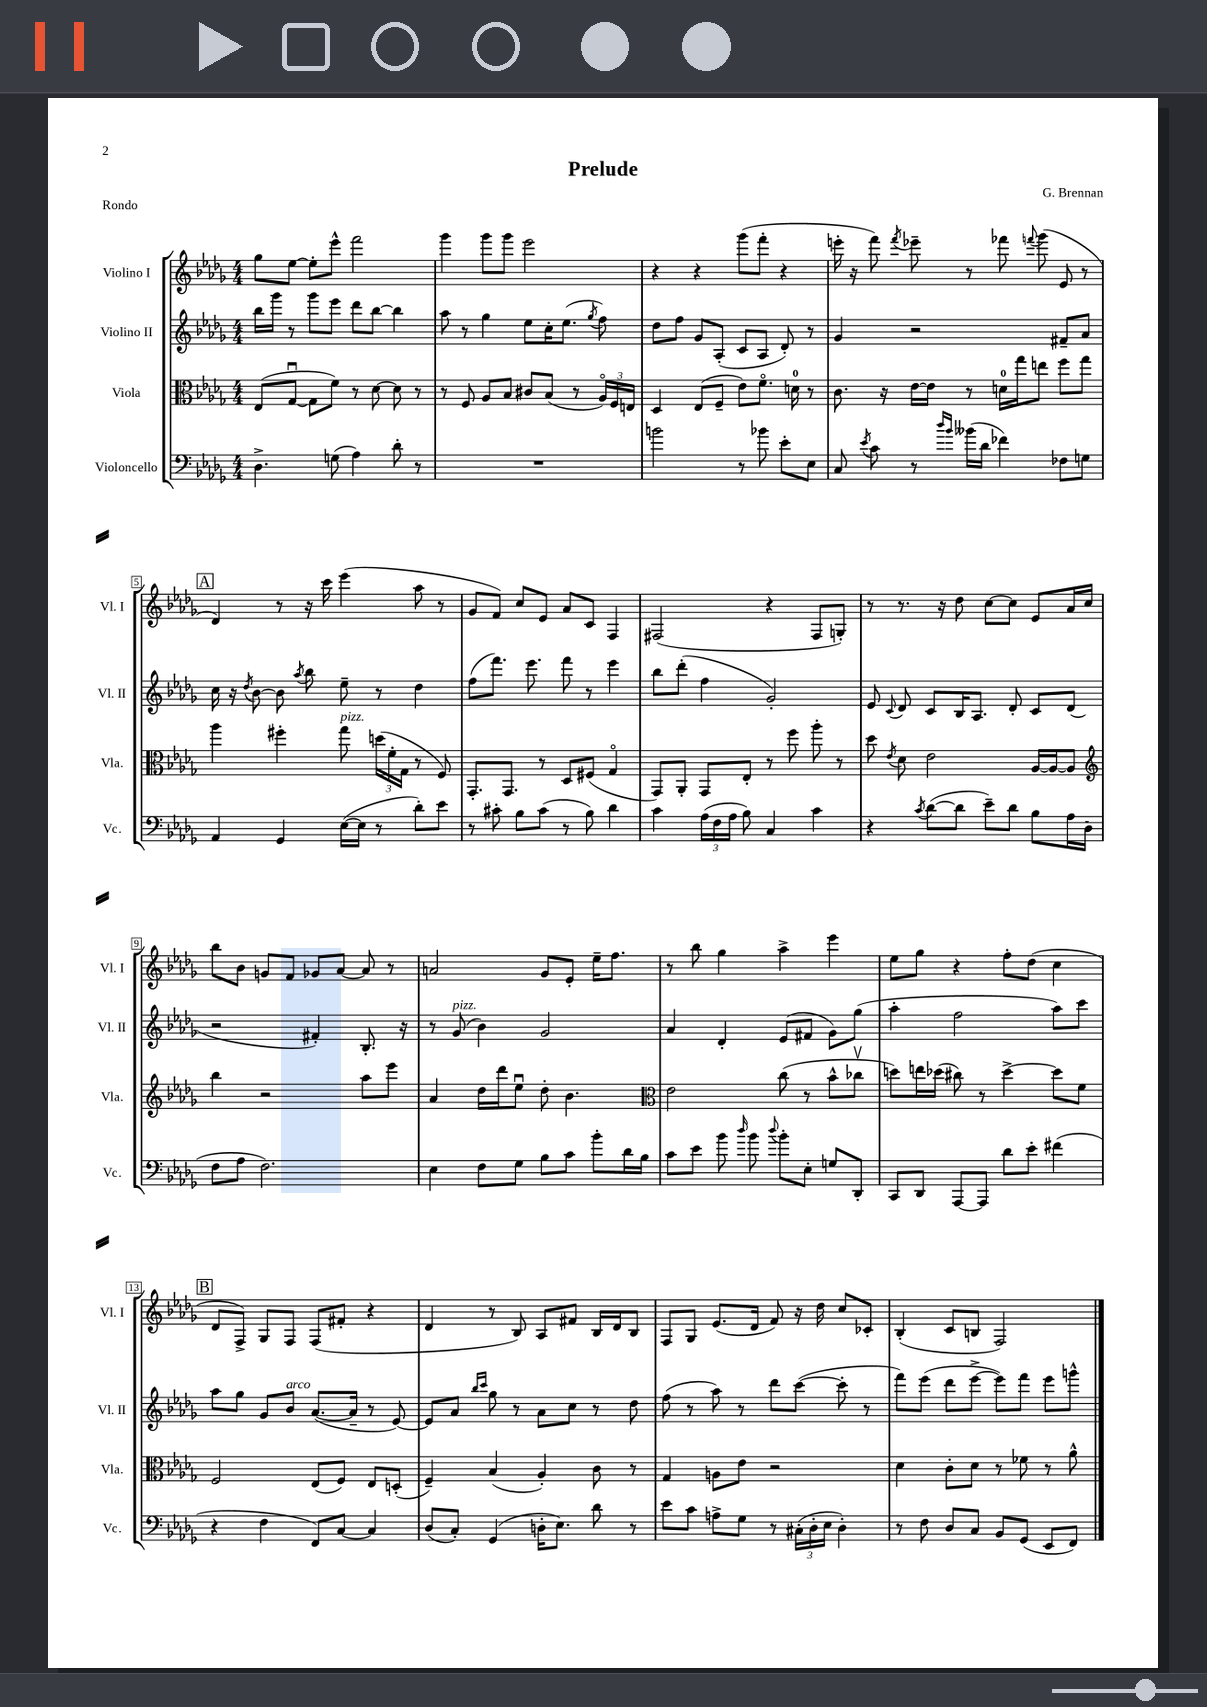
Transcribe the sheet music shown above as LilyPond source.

\header { title = "Prelude" composer = "G. Brennan" piece = "Rondo" }
<<
\new StaffGroup <<
\new Staff = "s0" \with { instrumentName = "Violino I" shortInstrumentName = "Vl. I" } {
    \clef treble \key des \major \numericTimeSignature \time 4/4
    \autoBeamOff ges''8[ ees''8]~ ees''8[-. ees'''8]-^ f'''2 |
    ges'''4 ges'''8[ ges'''8] ees'''2 |
    r4 r4 ges'''8[( f'''8]-. r4 |
    e'''16-. r16 f'''8) \acciaccatura { f'''8 } ees'''8-- r8 fes'''8 \appoggiatura { f'''8 } ges'''8( ees'8 r8 |
    \mark \markup { \box "A" } des'4) r8 r16 c'''16 ees'''4( aes''8 r8 |
    ges'8[ f'8]) c''8[ ees'8] aes'8[ c'8] f4 |
    fis2( r4 fis8[ g8]-.) |
    r8 r8. r16 des''8 c''8[~ c''8] ees'8[ aes'16 c''16] |
    bes''8[ bes'8] g'8[ f'8] ges'8[ aes'8]~ aes'8 r8 |
    a'2 ges'8[ ees'8]-. ees''16[-- f''8.] |
    r8 bes''8 ges''4 aes''4-> ees'''4 |
    ees''8[ ges''8] r4 f''8[-. des''8]( c''4 |
    \mark \markup { \box "B" } des'8[ f8]->) ges8[ f8] f8[( fis'8]-. r4 |
    des'4 r8 bes8) aes8[ fis'8] bes16[ des'16 bes8] |
    f8[ ges8] ees'8.[( des'16] f'8) r16 des''16 c''8[ ces'8]-. |
    bes4-.( c'8[ b8] f2) \bar "|." |
}
\new Staff = "s1" \with { instrumentName = "Violino II" shortInstrumentName = "Vl. II" } {
    \clef treble \key des \major \numericTimeSignature \time 4/4
    \autoBeamOff bes''16[ ges'''16] r8 ges'''8[ ees'''8] des'''8[ bes''8]~ bes''4 |
    aes''8 r8 ges''4 ees''8[ c''16-. ees''8.]( \acciaccatura { ges''8 } f''8) |
    des''8[ f''8] ges'8[ aes8]-.( c'8[ aes8] des'8-.) r8 |
    ges'4 r2 fis'8[-- aes'8] |
    \mark \markup { \box "A" } c''16 r16 \acciaccatura { des''8 } bes'8~ bes'8 \acciaccatura { aes''8 } bes''8 ees''8-- r8 des''4 |
    f''8[( f'''8.]) ees'''8. f'''8 r8 ees'''4 |
    bes''8[ des'''8]-.( f''4 ges'2-.) |
    ees'8 \appoggiatura { c'8 } des'8 c'8[ bes16 aes8.] des'8-. c'8[ des'8]( |
    r2 fis'4-.) bes8.-. r16 |
    r8 ges'8^\markup { \italic "pizz." }( bes'4) ges'2 |
    aes'4 des'4-. ees'8[( fis'8] ges'8[) ges''8]( |
    aes''4-. f''2 aes''8[) c'''8] |
    \mark \markup { \box "B" } aes''8[ ges''8] ges'8[ bes'8]^\markup { \italic "arco" } aes'8.[~( aes'16]-- r8 ees'8~) |
    ees'8[ aes'8] \grace { bes''16[ c'''16] } ges''8 r8 aes'8[ c''8] r8 des''8 |
    f''8( r8 aes''8) r8 des'''8[ c'''8]~( c'''8-. r8 |
    f'''8[) ees'''8]( des'''8[ ees'''8]~-> ees'''8[) f'''8] ees'''8[ g'''8]-^ \bar "|." |
}
\new Staff = "s2" \with { instrumentName = "Viola" shortInstrumentName = "Vla." } {
    \clef alto \key des \major \numericTimeSignature \time 4/4
    \autoBeamOff ees8[( ges8]~\downbow ges8[ f'8]) r8 des'8~ des'8 r8 |
    r8 f8 aes8[ bes8] cis'8[ bes8]( r8 \tuplet 3/2 { aes16[\flageolet) f16 e16] } |
    des4 ees8[( f8]-- ees'8[) f'8.]\flageolet d'16-0 r8 |
    c'8. r16 ees'16[~ ees'16] r8 d'16[-0 ges''16 e''8] f''8[ ges''8] |
    \mark \markup { \box "A" } aes''4 fis''4-. ges''8^\markup { \italic "pizz." } \tuplet 3/2 { d''16[( f'16-. ges16] } r8 f8) |
    ges,8.[-. ges,8.] r8 des8[ fis8]( ges4\flageolet |
    ges,8[) aes,8]-. ges,8[ ees8]-. r8 f''8 aes''8-. r8 |
    des''8 \acciaccatura { ees'8 } des'8 ees'2 aes16[~ aes16~ aes8] |
    \clef treble bes''4 r2 aes''8[ ees'''8] |
    aes'4 des''16[ des'''16 ees''8]\downbow des''8-. bes'4. |
    \clef alto ees'2 c''8( r8 bes'8[-^ ces''8]\upbow |
    d''8[) e''16 des''16]( cis''8) r8 des''4~-> des''8[ f'8] |
    \mark \markup { \box "B" } f2 ees8[( f8]) ees8[ d8]-.( |
    f4--) bes4( aes4-.) c'8 r8 |
    ges4 a8[ ees'8] r2 |
    des'4 c'8[-. des'8] r8 fes'8 r8 aes'8-^ \bar "|." |
}
\new Staff = "s3" \with { instrumentName = "Violoncello" shortInstrumentName = "Vc." } {
    \clef bass \key des \major \numericTimeSignature \time 4/4
    \autoBeamOff des4.-> g8( aes4) des'8-. r8 |
    R1 |
    b'2 r8 bes'8 ees'8[-. ees8] |
    c8 \acciaccatura { ees'8 } c'8 r8 \grace { des''16[ bes'16] } beses'16[( des'16] fes'4) fes8[ g8] |
    \mark \markup { \box "A" } aes,4 ges,4 ees16[~( ees16] r8 des'8[-.) ees'8] |
    r8 cis'8-. bes8[ cis'8]( r8 bes8) des'4 |
    c'4 \tuplet 3/2 { aes16[( f16 aes16] } bes8) c4 c'4 |
    r4 \acciaccatura { c'8 } des'8[~( des'8] ees'8[--) des'8] bes8[ aes16 des16]( |
    f8[ aes8] f2.) |
    ees4 f8[ ges8] bes8[ c'8] bes'8[-. des'16 bes16] |
    c'8[ ees'8] bes'8 \grace { des''16 } bes'8 \appoggiatura { des''8 } bes'8[-. ees8]-. g8[ des,8]-. |
    c,8[ des,8] aes,,8[~ aes,,8] des'8[ ees'8]-. fis'4( |
    \mark \markup { \box "B" } r4 f4 f,8[) c8]~ c4 |
    des8[( c8]-.) ges,4( d16[-. ees8.]) des'8 r8 |
    ees'8[ c'8] a8[-> ges8] r8 \tuplet 3/2 { cis16[-.( des16-. ees16] } des4-.) |
    r8 f8 des8[ c8] bes,8[ ges,8]( ees,8[ f,8]) \bar "|." |
}
>>
>>
\layout { \context { \Score \override BarNumber.stencil = #(make-stencil-boxer 0.1 0.3 ly:text-interface::print) } }
